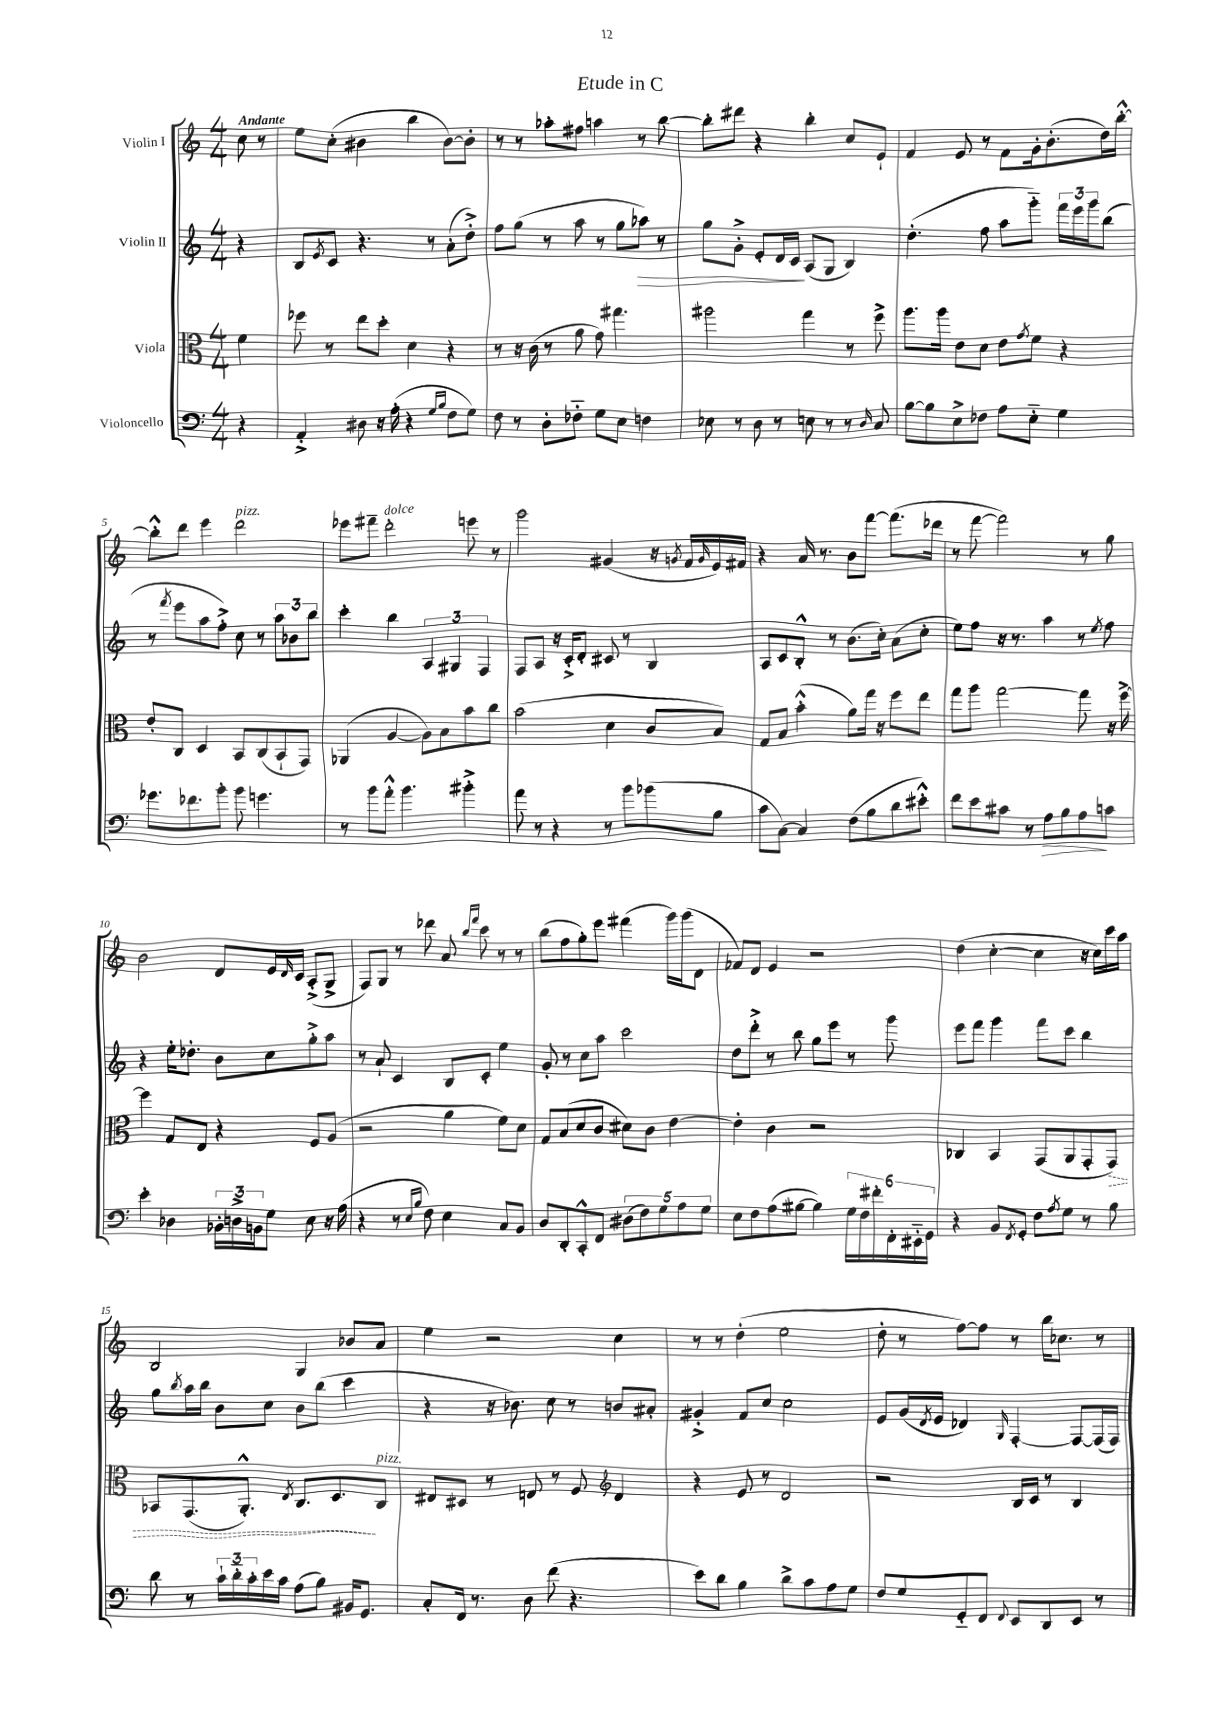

**kern	**dynam	**kern	**dynam	**kern	**dynam	**kern
*part4	*part4	*part3	*part3	*part2	*part2	*part1
*staff4	*staff4	*staff3	*staff3	*staff2	*staff2	*staff1
*I"Violoncello	*	*I"Viola	*	*I"Violin II	*	*I"Violin I
*clefF4	*	*clefC3	*	*clefG2	*	*clefG2
*k[]	*	*k[]	*	*k[]	*	*k[]
*M4/4	*	*M4/4	*	*M4/4	*	*M4/4
=	=	=	=	=	=	=
!	!	!	!	!	!	!LO:TX:a:B:t=Andante
4r	.	4f\	.	4r	.	8cc\
.	.	.	.	.	.	8r
=1	=1	=1	=1	=1	=1	=1
4AA'^/	.	8ff-X\	.	8B/L	.	8ee\L
.	.	.	.	8qe/	.	.
.	.	8r	.	8c/J	.	(8cc'\J
8D#X\	.	8ee\L	.	4.r	.	4b#X\
16r	.	8dd'\J	.	.	.	.
(16A'\	.	.	.	.	.	.
4r	.	4d\	.	.	.	4bb\
.	.	.	.	8r	.	.
16qqG/LL	.	.	.	.	.	.
16qqB/JJ	.	.	.	.	.	.
8F\L	.	4r	.	(8a'\L	.	[8b#\L)
8G\J)	.	.	.	8dd'^\J)	.	8b#'\J]
=2	=2	=2	=2	=2	=2	=2
8F\	.	8r	.	8ff\L	.	8r
8r	.	16r	.	(8gg\J	.	8r
.	.	(16c\	.	.	.	.
8D'\L	.	8r	.	8r	.	8aa-X'\L
8F-X\J	.	8a\	.	8aa\	.	8ff#X\J
8G\L	.	8g\)	.	8r	.	4aan\
8E\J	.	4.gg#X\	.	8gg\L	.	.
!	!	!	!	!	!LO:HP:b	!
4Fn\	.	.	.	8aa-X\J)	>	8r
.	.	.	.	8r	.	[8bb\
=3	=3	=3	=3	=3	=3	=3
8E-X\	.	2aa#X\	.	8gg\L	.	8bb'\L]
8r	.	.	.	8g'^\J	.	8ddd#X\J
8D\	.	.	.	8e'/L	.	4r
8r	.	.	.	16d/L	.	.
.	.	.	.	16c/JJ	.	.
8En\	.	4gg\	.	(8A/L	]	4bb'\
8r	.	.	.	8G/J	.	.
8r	.	8r	.	4B/)	.	8cc/L
16qqD/	.	.	.	.	.	.
8C/	.	8ff^\	.	.	.	8e`/J
=4	=4	=4	=4	=4	=4	=4
[8B\L	.	8.aa\L	.	(4.dd'\	.	4f/
8B\]	.	.	.	.	.	.
.	.	16aa\Jk	.	.	.	.
8E^\	.	8e\L	.	.	.	8e/
8F-X\J	.	8d\J	.	8ff\	.	8r
8A\L	.	8e\L	.	8aa\L	.	8f\L
.	.	8qg/	.	.	.	.
8E\J	.	8f\J	.	8ggg\J)	.	16g'\k
.	.	.	.	.	.	(8.b'\
4G\	.	4r	.	24fff\LL	.	.
.	.	.	.	24eee\	.	.
.	.	.	.	24ggg\J	.	.
.	.	.	.	(8bb\J	.	16dd\L)
.	.	.	.	.	.	[16bb'^^\JJ
!!LO:LB:g=z
=5	=5	=5	=5	=5	=5	=5
8.g-X\L	.	8e'/L	.	8r	.	8bb'^^\L]
.	.	.	.	8qfff/	.	.
.	.	8C/J	.	8eee\L	.	8ddd\J
8.f-X\	.	.	.	.	.	.
.	.	4D/	.	8aa\	.	4eee\
8b'\J	.	.	.	8ff'^\J)	.	.
!	!	!	!	!	!	!LO:TX:a:i:t=pizz.
8b\	.	8BB/L	.	8cc\	.	2ddd\
4.gn\	.	(8C/	.	8r	.	.
.	.	8BB`/	.	12aa\L	.	.
.	.	.	.	12b-X\	.	.
.	.	8GG/J)	.	.	.	.
.	.	.	.	12bb\J	.	.
=6	=6	=6	=6	=6	=6	=6
8r	.	(4AA-X/	.	4ccc'\	.	8eee-X\L
8b\L	.	.	.	.	.	8fff#X~\J
!	!	!	!	!	!	!LO:TX:a:i:t=dolce
8a'^^\J	.	[4A/	.	4bb\	.	2ddd'\
4.b\	.	.	.	.	.	.
.	.	8A\L])	.	6A/	.	.
.	.	8B\	.	.	.	.
.	.	.	.	6G#X/	.	.
4b#X'^\	.	8b\	.	.	.	8eeen\
.	.	.	.	6F/	.	.
.	.	8cc\J	.	.	.	8r
=7	=7	=7	=7	=7	=7	=7
8a\	.	(2b\	.	8F/L	.	2ggg\
8r	.	.	.	8A/J	.	.
4r	.	.	.	16r	.	.
.	.	.	.	16c'^/KL	.	.
.	.	.	.	8d'/J	.	.
8r	.	4d\	.	8c#X/	.	(4g#X/
8b\L	.	.	.	8r	.	.
(8b-X\	.	8c/L	.	4B/	.	16r
.	.	.	.	.	.	8qgn/
.	.	.	.	.	.	16f/LL
.	.	.	.	.	.	16qqg/
8B\J	.	8B/J)	.	.	.	16e/)
.	.	.	.	.	.	16f#X/JJ
=8	=8	=8	=8	=8	=8	=8
8c\L	.	8G/L	.	8A/L	.	4r
[8C\J)	.	8B/J	.	8c/	.	.
4C/]	.	(4b'^^\	.	8B'^^/J	.	16a/
.	.	.	.	.	.	8.r
.	.	.	.	8r	.	.
(8F\L	.	8a\L)	.	(8.b\L	.	8b\L
8B\	.	16gg\Jk	.	.	.	[8fff\J
.	.	16r	.	16cc'\Jk)	.	.
8d\	.	8ff\L	.	(8a\L	.	(8.fff\L]
8e#X'^^\J)	.	8ee\J	.	8cc'\J	.	.
.	.	.	.	.	.	16ddd-X\Jk
=9	=9	=9	=9	=9	=9	=9
8f\L	.	8gg\L	.	8ee\L)	.	8r
8e\	.	8aa\J	.	8ff\J	.	[8fff\
8c#X\J	.	[2gg\	.	16r	.	2fff\])
.	.	.	.	8.r	.	.
8r	.	.	.	.	.	.
!	!LO:HP:b	!	!	!	!	!
8A\L	>	.	.	4aa\	.	.
8B\	.	.	.	.	.	.
8A\	.	8gg\]	.	8r	.	8r
.	.	.	.	8qee/	.	.
8cn\J	]	16r	.	8ff\	.	8gg\
.	.	[16ff^\	.	.	.	.
!!LO:LB:g=z
=10	=10	=10	=10	=10	=10	=10
4e'\	.	4ff\]	.	4r	.	2b\
4D-X\	.	8G/L	.	16ee'\KL	.	.
.	.	.	.	8.dd-X'\J	.	.
.	.	8E/J	.	.	.	.
24BB-X'\LL	.	4r	.	8b\L	.	8d/L
24Dn^\	.	.	.	.	.	.
24BBn\J	.	.	.	.	.	.
8G\J	.	.	.	8cc\	.	16e/L
.	.	.	.	.	.	16qqd/
.	.	.	.	.	.	16c/JJ
8E\	.	8F/L	.	8gg'^\	.	(8A'^/L
16r	.	(8A/J	.	8aa\J	.	8G^/J
(16A\	.	.	.	.	.	.
=11	=11	=11	=11	=11	=11	=11
4r	.	2r	.	8r	.	8F/L)
.	.	.	.	8a`/	.	8G/J
8r	.	.	.	4c/	.	8r
16qqE/LL	.	.	.	.	.	.
16qqB/JJ	.	.	.	.	.	.
8F\)	.	.	.	.	.	8ddd-X\
4E\	.	4a\	.	8B/L	.	8a/
.	.	.	.	.	.	16qqbb/LL
.	.	.	.	.	.	16qqfff/JJ
.	.	.	.	8c'/J	.	8ccc\
8C/L	.	8f\L)	.	4ee\	.	8r
8BB/J	.	8d\J	.	.	.	8r
=12	=12	=12	=12	=12	=12	=12
8D/L	.	8G/L	.	8g'/	.	(8bb\L
8DD'/	.	(8B/	.	8r	.	8ff\
8CC'^^/	.	8d/	.	8cc\L	.	8gg'\)
8FF/J	.	8c/J	.	8aa\J	.	8eee\J
(10D#X\L	.	8d#X\L)	.	2ccc\	.	(4fff#X\
10F\)	.	.	.	.	.	.
.	.	8c\J	.	.	.	.
10G\	.	.	.	.	.	.
.	.	[4e\	.	.	.	16ggg\LL)
10A\	.	.	.	.	.	.
.	.	.	.	.	.	(16ggg\J
.	.	.	.	.	.	8d\J
10G\J	.	.	.	.	.	.
=13	=13	=13	=13	=13	=13	=13
8E\L	.	4e'\]	.	8dd\L	.	8f-X/L)
8F\	.	.	.	8ddd'^\J	.	8d/J
(8A\	.	4c\	.	8r	.	4e/
[8B#X\J	.	.	.	8bb\	.	.
4B#\])	.	2r	.	8gg\L	.	2r
.	.	.	.	8eee\J	.	.
24G\LL	.	.	.	8r	.	.
24F\	.	.	.	.	.	.
24f#X'\	.	.	.	.	.	.
24FF'\	.	.	.	8ggg\	.	.
24EE#X\	.	.	.	.	.	.
24GG\JJ	.	.	.	.	.	.
=14	=14	=14	=14	=14	=14	=14
4r	.	4C-X/	.	8eee\L	.	(4dd\
.	.	.	.	8fff\J	.	.
8BB/L	.	4BB/	.	4ggg\	.	[4cc'\
8qFF/	.	.	.	.	.	.
8GG'/J	.	.	.	.	.	.
8F\L	.	(8GG/L	.	8fff\L	.	4cc\]
8qA/	.	.	.	.	.	.
8G\J	.	8AA/	.	8ccc\J	.	.
8r	.	8GG'/	.	4bb\	.	16r
.	.	.	.	.	.	16cc\LL)
!	!	!	!LO:HP:b	!	!	!
8B\	.	8GG/J)	>	.	.	16ccc\
.	.	.	.	.	.	16aa\JJ
!!LO:LB:g=z
=15	=15	=15	=15	=15	=15	=15
8d\	.	8BB-X/L	.	8gg\L	.	2B/
.	.	.	.	8qbb/	.	.
8r	.	(8.GG/	.	16aa\L	.	.
.	.	.	.	16bb\JJ	.	.
24c`\LL	.	.	.	8b\L	.	.
24d\	.	.	.	.	.	.
.	.	8.AA'^^/J)	.	.	.	.
24c'\	.	.	.	.	.	.
16e\	.	.	.	8cc\J	.	.
16c\JJ	.	.	.	.	.	.
.	.	8qE/	.	.	.	.
(8A\L	.	8.C/L	.	8b\L	.	4G/
8B\J)	.	.	.	(8bb\J	.	.
.	.	8.D/	.	.	.	.
16BB#X/KL	.	.	.	4ccc\	.	8b-X/L
8.GG/J	.	.	.	.	.	.
!	!	!LO:TX:a:i:t=pizz.	!	!	!	!
.	.	8C/J	]	.	.	8a/J
=16	=16	=16	=16	=16	=16	=16
8C'/L	.	8E#X/L	.	4r	.	4ee\
16FF/Jk	.	8D#X/J	.	.	.	.
8.r	.	.	.	.	.	.
.	.	8r	.	16r	.	2r
.	.	.	.	8.b-X\)	.	.
8D\	.	8En/	.	.	.	.
(8f\	.	8r	.	8cc\	.	.
4.r	.	8F/	.	8r	.	.
*	*	*clefG2	*	*	*	*
.	.	4d/	.	8bn/L	.	4cc\
.	.	.	.	8a#X'/J	.	.
=17	=17	=17	=17	=17	=17	=17
8e\L)	.	4r	.	4g#X'^/	.	8r
8d\J	.	.	.	.	.	8r
4B\	.	8e/	.	8f/L	.	(4dd'\
.	.	8r	.	8cc/J	.	.
8d^\L	.	2d/	.	2cc\	.	2ee\
8c\	.	.	.	.	.	.
8A\	.	.	.	.	.	.
8G\J	.	.	.	.	.	.
=18	=18	=18	=18	=18	=18	=18
8F/L	.	2r	.	8e/L	.	8dd'\
8G/	.	.	.	(16g/L	.	8r
.	.	.	.	8qd/	.	.
.	.	.	.	16e/JJ	.	.
8GG/	.	.	.	4d-X/)	.	[8ff\L)
8FF/J	.	.	.	.	.	8ff\J]
8qqFF/	.	.	.	16qqG/	.	.
8EE/L	.	16B/LL	.	[4F'/	.	8r
.	.	16c/JJ	.	.	.	.
8DD/	.	8r	.	.	.	16bb\KL
.	.	.	.	.	.	8.cc-X\J
8EE/J	.	4B/	.	8F/L_	.	.
8r	.	.	.	(16F/L]	.	8r
.	.	.	.	16F/JJ)	.	.
==	==	==	==	==	==	==
*-	*-	*-	*-	*-	*-	*-
